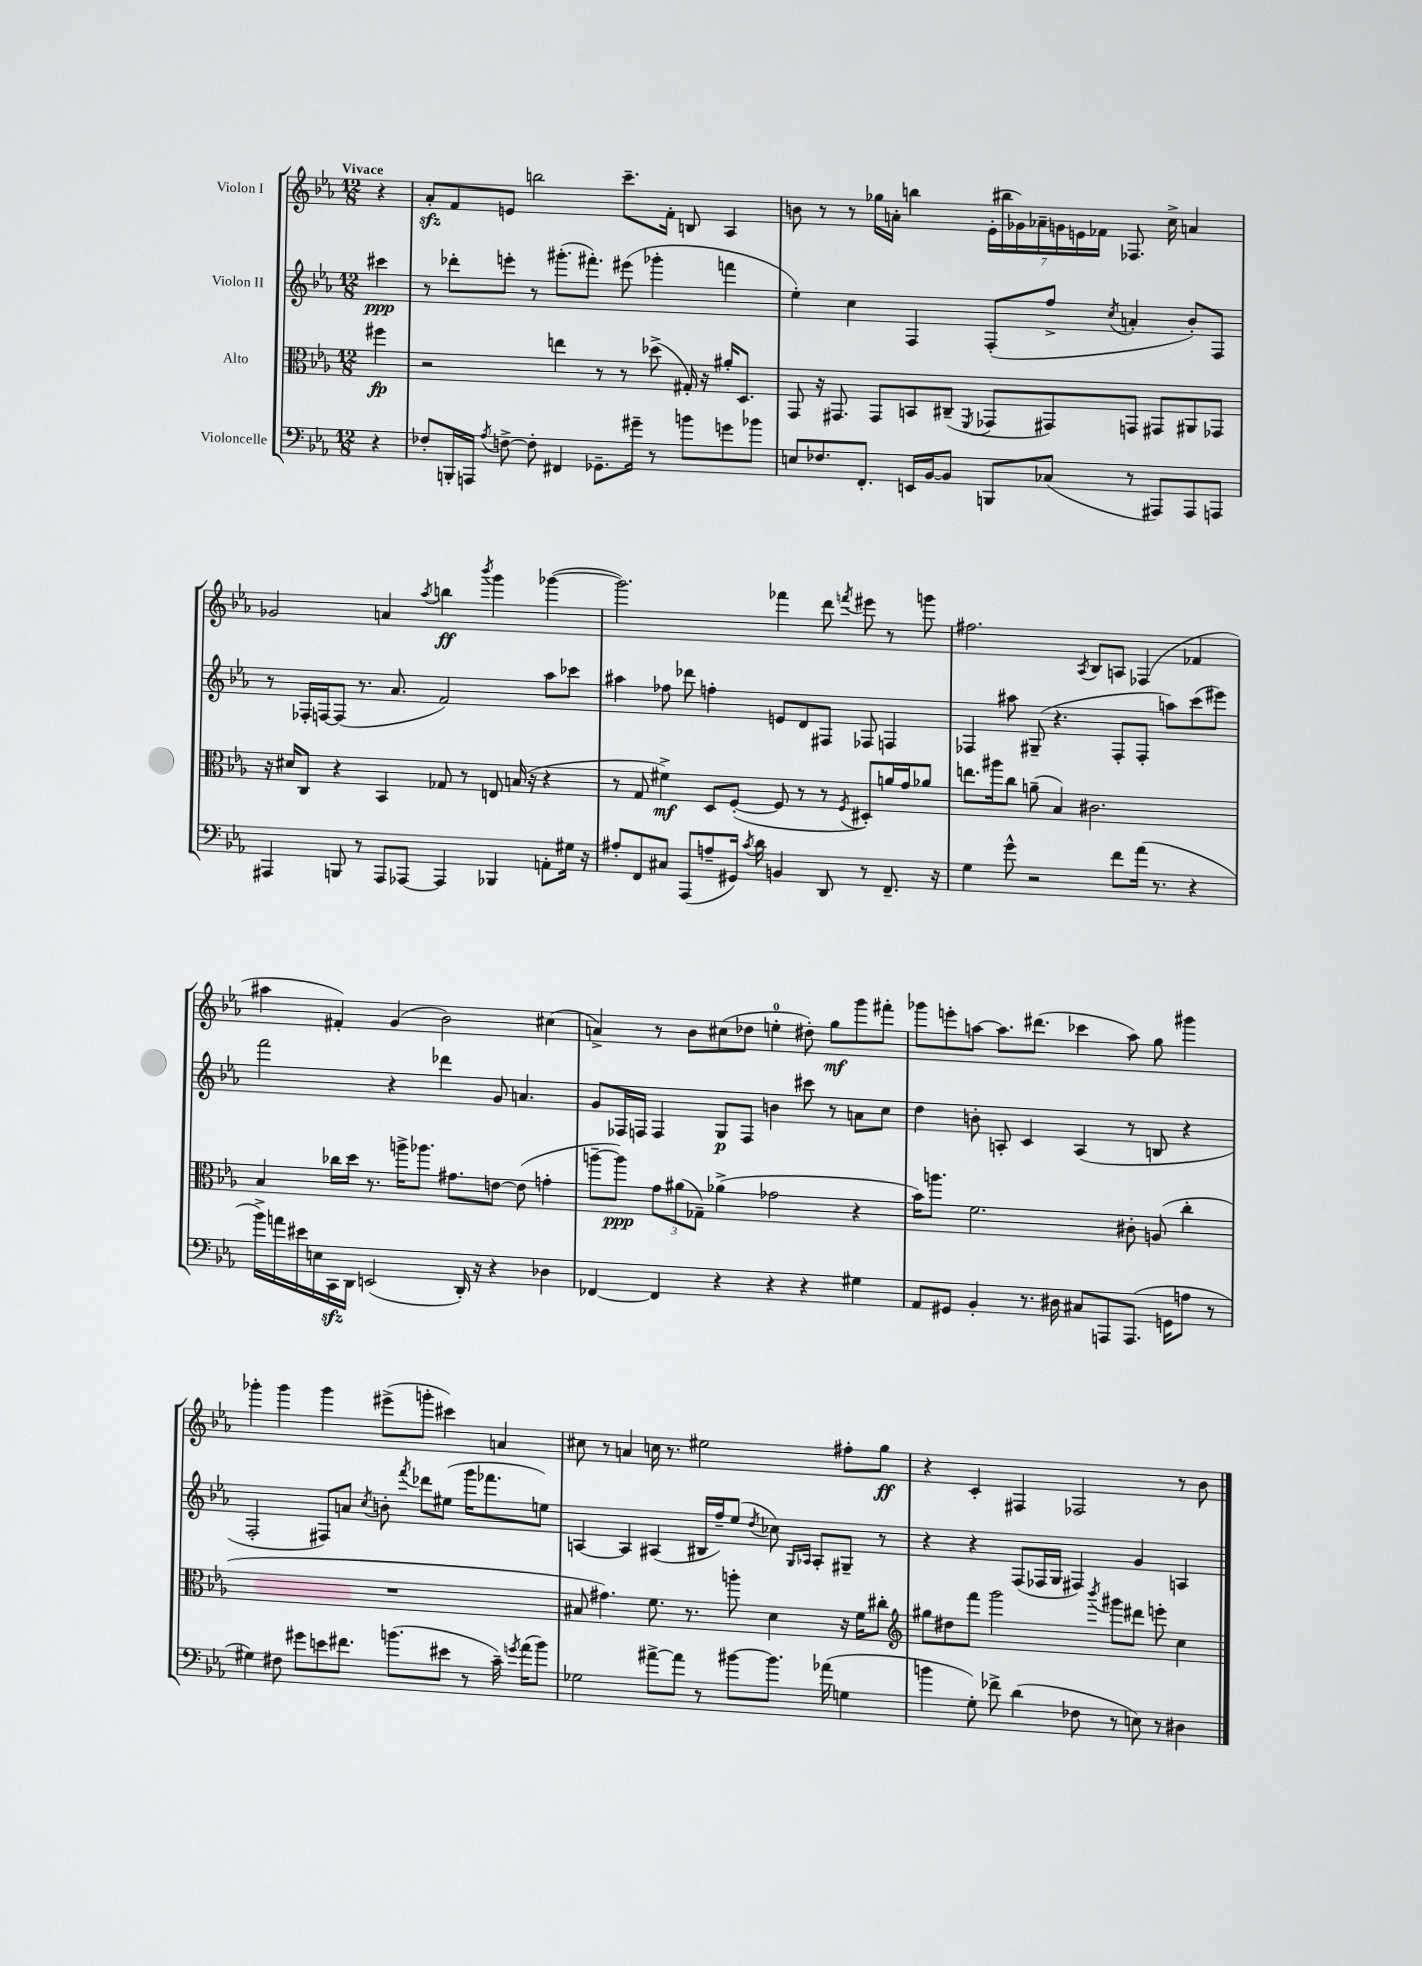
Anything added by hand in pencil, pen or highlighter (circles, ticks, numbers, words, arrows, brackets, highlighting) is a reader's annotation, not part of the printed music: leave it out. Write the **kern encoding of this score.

**kern	**kern	**dynam	**kern	**dynam	**kern	**dynam
*part4	*part3	*part3	*part2	*part2	*part1	*part1
*staff4	*staff3	*staff3	*staff2	*staff2	*staff1	*staff1
*I"Violoncelle	*I"Alto	*	*I"Violon II	*	*I"Violon I	*
*clefF4	*clefC3	*	*clefG2	*	*clefG2	*
*k[b-e-a-]	*k[b-e-a-]	*	*k[b-e-a-]	*	*k[b-e-a-]	*
*M12/8	*M12/8	*	*M12/8	*	*M12/8	*
=	=	=	=	=	=	=
!	!	!	!	!	!LO:TX:a:B:t=Vivace	!
4r	4ff#X\	fp	4ccc#X\	ppp	4r	.
=1	=1	=1	=1	=1	=1	=1
8F-X'/L	2r	.	8r	.	8a-zz'/L	.
16BBBn'/L	.	.	8ddd-X'\L	.	8f/	.
16AAAn/JJ	.	.	.	.	.	.
8qA-/	.	.	.	.	.	.
[8Fn^\	.	.	8eeen'\J	.	8en/J	.
8F'\]	.	.	8r	.	2bbn\	.
4FF#X/	4een\	.	(8.ggg#X'\L	.	.	.
.	.	.	8.fff#X'\J)	.	.	.
8.GG-X~\L	8r	.	.	.	.	.
.	8r	.	(8eee#X\	.	8.ccc~\L	.
16g#X~\Jk	.	.	.	.	.	.
8r	(8dd-X^\	.	4ggg-X'\	.	.	.
.	.	.	.	.	16f'\Jk	.
8bn\L	16G#X'/)	.	.	.	8Bn/	.
.	16r	.	.	.	.	.
8gn\	16a#X'/KL	.	4fffn\	.	4A-/	.
.	8.D/J	.	.	.	.	.
8b-X\J	.	.	.	.	.	.
=2	=2	=2	=2	=2	=2	=2
8En/L	8GG/	.	4ee-'\)	.	8bn\	.
8.F-X/	16r	.	.	.	8r	.
.	8.GG#X/	.	.	.	.	.
.	.	.	4cc\	.	8r	.
8.FF'/J	.	.	.	.	.	.
.	8GG#/L	.	.	.	16gg-X\LL	.
.	.	.	.	.	16an'\JJ	.
16EEn/LL	8BBn/	.	4F/	.	4bbn\	.
[16BB-/J	.	.	.	.	.	.
8BB-/J]	(8C#X~/J	.	.	.	.	.
.	8qFF/	.	.	.	.	.
8BBBn/L	8GG-X/L	.	(8F'/L	.	(28e-'\LL	.
.	.	.	.	.	28bb#X\	.
.	.	.	.	.	28g-X\)	.
.	.	.	.	.	28a-X~\	.
(8C-X/J	8GG#X/)	.	8ff^/J	.	.	.
.	.	.	.	.	28gn\	.
.	.	.	.	.	28en\	.
.	.	.	.	.	28f-X\JJ	.
.	.	.	8qcc/	.	.	.
8r	8GGn/J	.	4an'/	.	8.F-X/	.
8AAA#X/L)	8GG#X/L	.	.	.	.	.
.	.	.	.	.	16cc^\	.
8AAA#/	8AA#X/	.	8b-'/L)	.	4an/	.
8AAAn/J	8GG-X/J	.	8F/J	.	.	.
!!LO:LB:g=z
=3	=3	=3	=3	=3	=3	=3
4AAA#X/	16r	.	8r	.	2g-X/	.
.	16d#X/KL	.	.	.	.	.
.	8C/J	.	16F-X'/LL	.	.	.
.	.	.	[16Fn/J	.	.	.
8BBBn/	4r	.	(8F/J]	.	.	.
8r	.	.	8.r	.	.	.
8AAA#/L	4BB-/	.	.	.	4an/	.
.	.	.	8.a-/	.	.	.
[8AAA-X/J	.	.	.	.	.	.
.	.	.	.	.	8qaa-/	.
4AAA-/]	8G-X/	.	2f/)	.	4bbn\	ff
.	8r	.	.	.	.	.
.	.	.	.	.	8qbbb-/	.
4BBB-X/	8En/	.	.	.	4ggg\	.
.	(16Bn/	.	.	.	.	.
.	16r	.	.	.	.	.
8AAn'\L	4r	.	8aa-\L	.	([4ggg-X\	.
16G#X\Jk	.	.	8ccc-X\J	.	.	.
16r	.	.	.	.	.	.
=4	=4	=4	=4	=4	=4	=4
8A#X'/L	8r	.	4aa#X\	.	2.ggg-\])	.
8FF/	8G/	.	.	.	.	.
8C#X/J	4f#X^\)	mf	8ff-X\	.	.	.
(8AAA-/L	.	.	8ddd-X\	.	.	.
8An~/	8D/L	.	4ffn'\	.	.	.
16GG#X/Jk)	([8F'/J	.	.	.	.	.
8qc/	.	.	.	.	.	.
16d\	.	.	.	.	.	.
4BBn/	8F/]	.	8en/L	.	4fff-X\	.
.	8r	.	8d/	.	.	.
8DD/	8r	.	8F#X/J	.	8ddd\	.
.	8qF/	.	.	.	8qfffn/	.
8r	8D#X'/L)	.	8F-X/	.	8eee#X\	.
8.FF~/	16an/L	.	4Fn/	.	8r	.
.	16g/J	.	.	.	.	.
.	8a-X/J	.	.	.	8gggn\	.
16r	.	.	.	.	.	.
=5	=5	=5	=5	=5	=5	=5
4G\	8.een\L	.	4F-X/	.	2.ff#X\	.
.	16aa#X\k	.	.	.	.	.
8g^^\	8cc\J	.	8aa#X\	.	.	.
2r	(8an~\	.	(8G#X~/	.	.	.
.	4B-/)	.	4.r	.	.	.
.	.	.	.	.	8qA-/	.
.	2.c#X\	.	.	.	8B-/L	.
8f\L	.	.	8F-'/L	.	8An/J	.
(16a-\Jk	.	.	8F-'/J	.	(4F-X/	.
8.r	.	.	.	.	.	.
.	.	.	8aan\L)	.	.	.
4r	.	.	(8ccc\	.	4f-X/	.
.	.	.	8eee#X\J)	.	.	.
!!LO:LB:g=z
=6	=6	=6	=6	=6	=6	=6
16b-^\LL)	4B-/	.	2fff\	.	4aa#X\	.
16an\	.	.	.	.	.	.
16e#X\	.	.	.	.	.	.
16En\	.	.	.	.	.	.
16CCzz\	16cc-X\LL	.	.	.	4f#X'/)	.
16DD\JJ	16dd\JJ	.	.	.	.	.
(2EEn/	8.r	.	.	.	.	.
.	.	.	4r	.	(4g/	.
.	16aan^\KL	.	.	.	.	.
.	8.aa-X\J	.	.	.	.	.
.	.	.	4ddd-X\	.	2b-\)	.
.	8.g#X\L	.	.	.	.	.
16DD'/)	.	.	.	.	.	.
16r	.	.	.	.	.	.
4r	[8en\J	.	8g/	.	.	.
.	(8e\]	.	4.an/	.	.	.
4D-X\	4gn'\	.	.	.	(4cc#X\	.
=7	=7	=7	=7	=7	=7	=7
[4FF-X/	[8aan~\L	.	8g/L	.	4an^/)	.
.	8aa\J])	ppp	16F-X/L	.	.	.
.	.	.	16Fn/JJ	.	.	.
4FF-/]	12g\L	.	4F/	.	8r	.
.	(12a#X\	.	.	.	.	.
.	.	.	.	.	8b-\L	.
.	12G-X~\J)	.	.	.	.	.
4r	(4a-X^\	.	8G/L	p	(8cc#X\	.
.	.	.	8F/J	.	8dd-X\J	.
4r	2g-X\	.	4bn\	.	4een'\	.
4r	.	.	8ccc#X\	.	8dd#X'\)	.
.	.	.	8r	.	8gg\L	mf
4G#X\	4r	.	8an\L	.	8ggg\	.
.	.	.	8cc\J	.	8fff#X'\J	.
=8	=8	=8	=8	=8	=8	=8
8AA-/L	16b-\KL)	.	4dd\	.	8ggg-X\L	.
.	8.aan\J	.	.	.	.	.
8GG#X/J	.	.	.	.	8eeen'\	.
4BB-'/	2.f\	.	8bn'\	.	[8aan\J	.
.	.	.	8An'/	.	8.aa\L]	.
8.r	.	.	4c/	.	.	.
.	.	.	.	.	(8.ddd#X\J	.
16D#X\	.	.	.	.	.	.
8C#X/L	.	.	(4A/	.	4ccc-X\	.
8AAAn/	.	.	.	.	.	.
(8.AAA/J	8c#X'\	.	8r	.	8aa\)	.
.	(8An/	.	8Bn/	.	8gg\	.
16GGn\KL	.	.	.	.	.	.
8An\J	4cc'\	.	4r	.	4ggg#X\	.
8r	.	.	.	.	.	.
!!LO:LB:g=z
=9	=9	=9	=9	=9	=9	=9
4G#X\)	1.r	.	2F'/	.	4ggg-X'\	.
8F#X\	.	.	.	.	4ggg-\	.
8g#X\L	.	.	.	.	.	.
8en\	.	.	8F#X/L)	.	4ggg-\	.
8.f#X\J	.	.	8an/J	.	.	.
.	.	.	8qcc/	.	.	.
.	.	.	8bn'\	.	(8eee#X^\L	.
(8.bn\L	.	.	.	.	.	.
.	.	.	8qfff/	.	.	.
.	.	.	8ddd-X\L	.	8gggn'\J	.
8e#X\J	.	.	(8ee#X\J	.	4ccc#X\)	.
8r	.	.	16ggg\KL	.	.	.
.	.	.	8.fff-X\	.	.	.
16c~\)	.	.	.	.	4an/	.
8qgn/	.	.	.	.	.	.
(16a-\KL	.	.	.	.	.	.
8b\J)	.	.	8een\J)	.	.	.
=10	=10	=10	=10	=10	=10	=10
2G-X\	8B#X/	.	[4An/	.	8cc#X\	.
.	4.g#X\)	.	.	.	8r	.
.	.	.	4A/]	.	4an/	.
[8a#X^\L	8.f\	.	(4A#X/	.	16ccn\	.
.	.	.	.	.	8.r	.
8a#\J]	.	.	.	.	.	.
.	8.r	.	.	.	.	.
8r	.	.	16B#X/LL	.	2ee#X\	.
.	.	.	16ff~/J)	.	.	.
[8b#X\L	8aan'\	.	(8ee-/J	.	.	.
.	.	.	8qdd/	.	.	.
8.b#\J]	4d\	.	8cc-X\)	.	.	.
.	.	.	16qqG/LL	.	.	.
.	.	.	16qqA-X/JJ	.	.	.
.	.	.	8A-'/L	.	.	.
(16a-X\	.	.	.	.	.	.
4Gn\	16r	.	8G#X~/J	.	8ff#X'\L	.
.	16f\KL	.	.	.	.	.
.	8cc#X'\J	.	8r	.	8gg\J	ff
=11	=11	=11	=11	=11	=11	=11
*	*clefG2	*	*	*	*	*
4bn\	8gg#X\L	.	4r	.	4r	.
.	8dd#X\	.	.	.	.	.
8G'\)	8fff\J	.	4r	.	4c'/	.
8f-X^\	2ggg\	.	.	.	.	.
(4d\	.	.	(8F/L	.	4F#X/	.
.	.	.	16F-X/L	.	.	.
.	.	.	16G/JJ	.	.	.
8F-X\	.	.	4F#X/)	.	2F-X/	.
.	8qbbb-/	.	.	.	.	.
8r	8ggg#X\L	.	.	.	.	.
8En\)	8ddd#X\J	.	4g/	.	.	.
8r	8eeen'\	.	.	.	.	.
4D#X\	4cc\	.	4An/	.	8r	.
.	.	.	.	.	8b-\	.
==	==	==	==	==	==	==
*-	*-	*-	*-	*-	*-	*-
